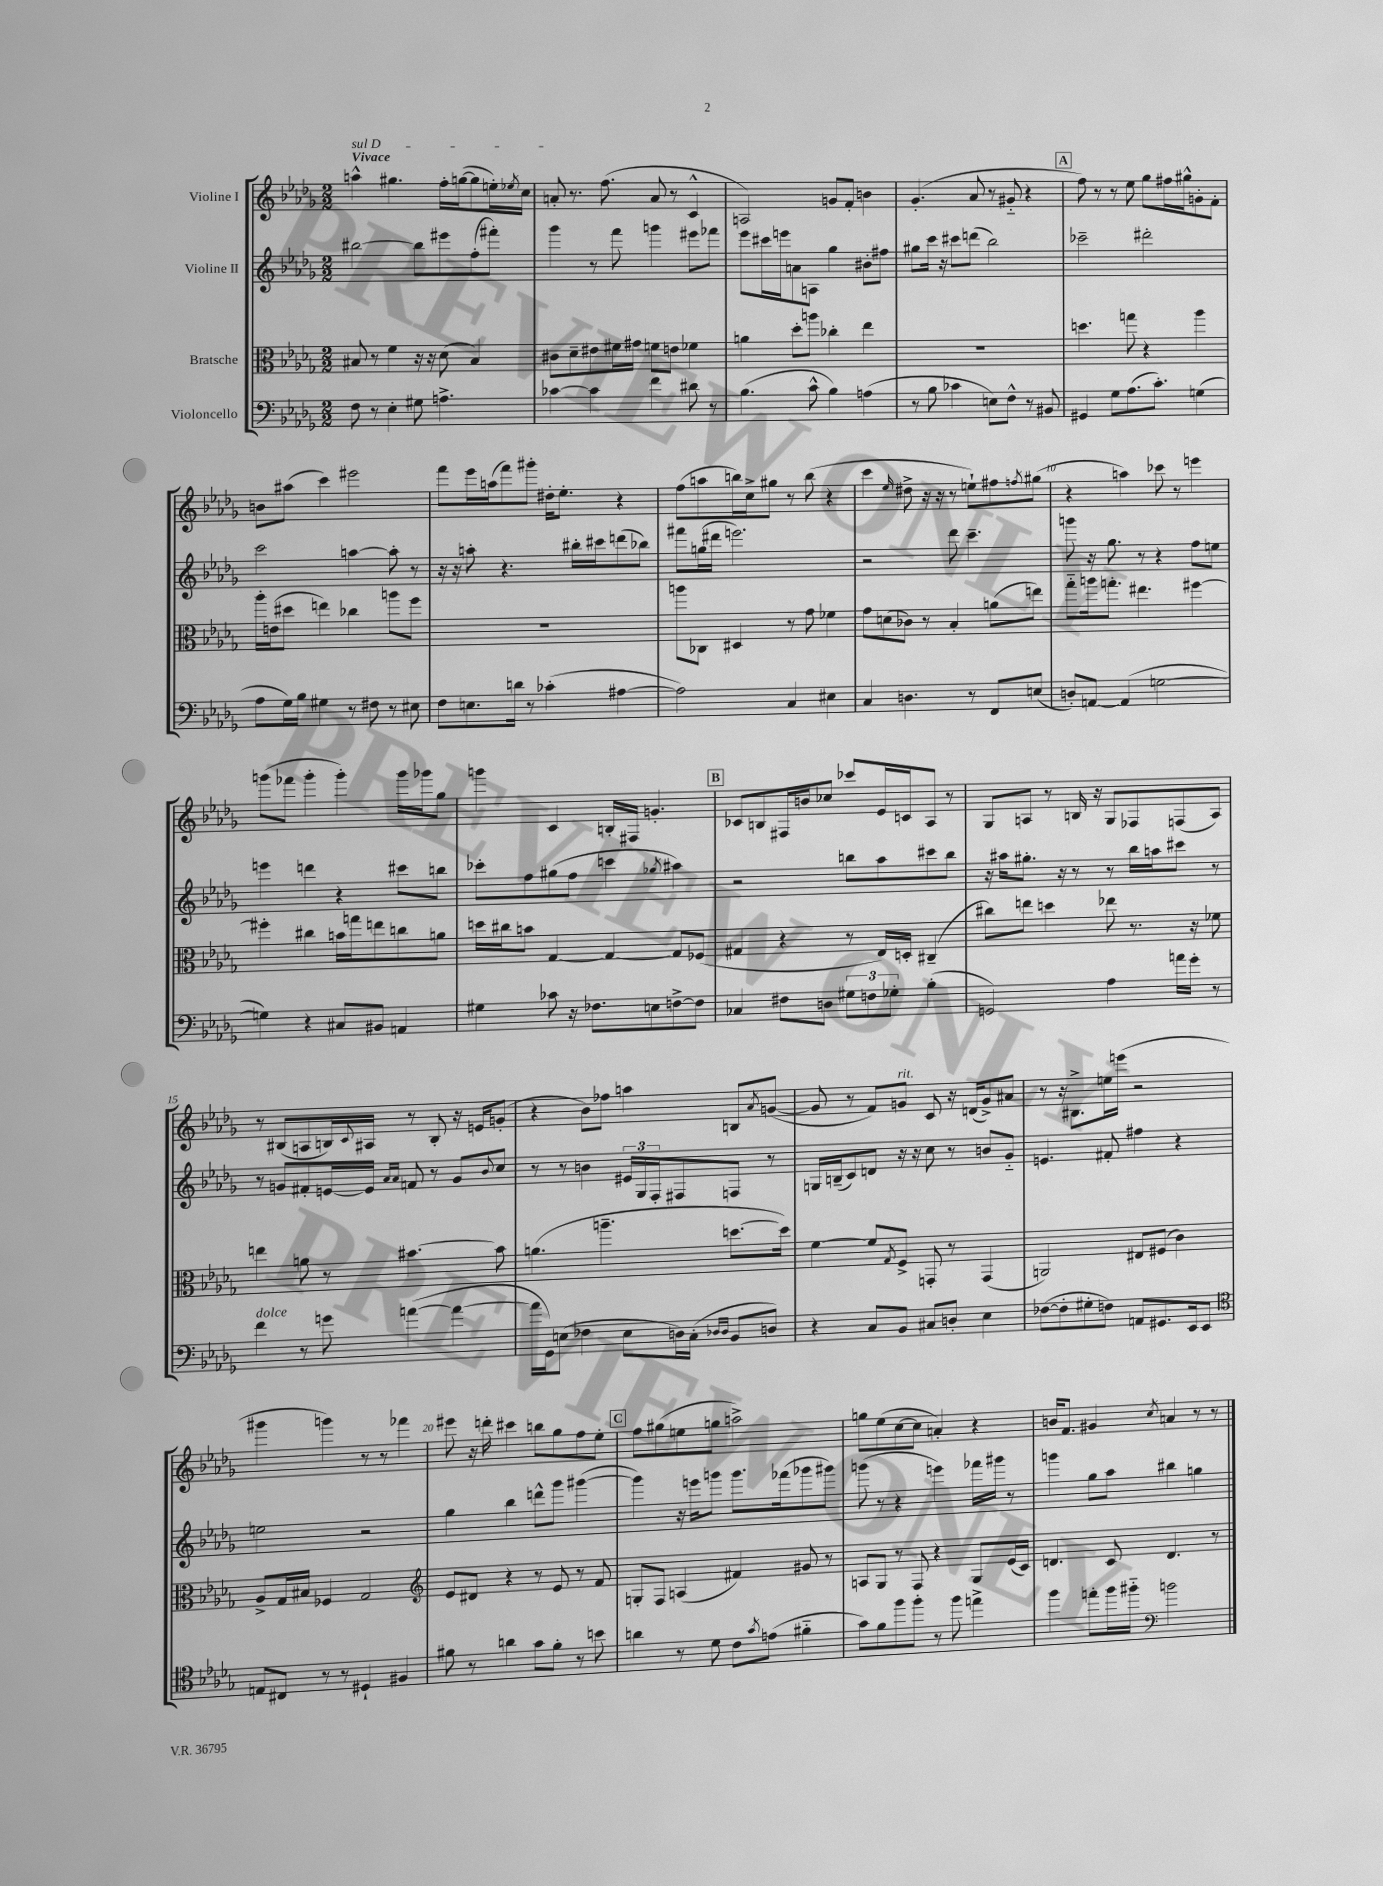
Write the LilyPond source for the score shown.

<<
\new StaffGroup <<
\new Staff = "s0" \with { instrumentName = "Violine I" } {
    \clef treble \key des \major \numericTimeSignature \time 2/2 \tempo "Vivace"
    \once \override TextSpanner.bound-details.left.text = \markup { \italic "sul D" } a''4-^\startTextSpan gis''4. f''16-. g''16~( g''8 e''16-.) \acciaccatura { ees''8 } c''16 |
    a'8-.\stopTextSpan r8. f''8.( a'8 r8 c'4-^ |
    a2) g'8 f'8-. b'4 |
    ges'4.-.( aes'8 r8 gis'8-_ r4 |
    \mark \markup { \box "A" } f''8) r8 r8 ees''8 ges''8 fis''16 gis''16-^ g'8-. f'8-. |
    b'8 ais''8( c'''4) eis'''2 |
    f'''8 ees'''16 a''16( f'''8) gis'''8-. dis''16-. ees''8.-. r4 |
    f''8( a''8 b''16) c''16-> gis''8 r8 b''8( r4 |
    c'''4 \grace { ees''16 } dis''8-> r16 r16 r8 e''8-!) fis''8 \acciaccatura { f''8 } gis''8( |
    r4 a''4) ces'''8 r8 e'''4 |
    g'''8( fes'''8 g'''4-. g'''4-.) g'''16 ges'''16 ges''8 |
    g'''4 c'4 b16-. fis16 g'4.-. |
    \mark \markup { \box "B" } ces'8 b8 fis16 b'16 ces''8 ces'''8 ees'16 c'16 aes8 r8 |
    ges8 a8 r8 b16 r16 ges8 fes8 f8( a8) |
    r8 bis8( a8 b16) \appoggiatura { c'8 } ais16 r8 b8-. r16 e'16 g'8-.( |
    r4 bes'8) fes''8 a''4 b8 \acciaccatura { aes'8 } g'8~( |
    g'8 r8 f'8) g'8^\markup { \italic "rit." } c'8 r16 d'16( g'8->) ais'8 |
    r8 r16 bis8.-> e''16 e'''16( r2 |
    gis'''4 g'''4) r8 r8 fes'''4 |
    eis'''8 r16 d'''16-. cis'''4 b''8 ges''8 f''8 ees''8-. |
    \mark \markup { \box "C" } f''8 gis''8( e''8 g''8 a''2->) |
    g''8 ees''8( c''8~ c''8 a'4-.) r4 |
    b'16 f'8. gis'4 \acciaccatura { c''8 } a'4 r8 r8 \bar "|." |
}
\new Staff = "s1" \with { instrumentName = "Violine II" } {
    \clef treble \key des \major \numericTimeSignature \time 2/2
    bis''2~ bis''8 eis'''8 f''8-.( fis'''8-.) |
    ges'''4 r8 f'''8 g'''4 eis'''8 fes'''8 |
    ees'''8 cis'''16 e'''16 a'8 a8 ges''4 bis'8-. fis''8 |
    gis''8 c'''16 r16 cis'''8 d'''8( bes''2) |
    \mark \markup { \box "A" } ces'''2-- dis'''2-. |
    c'''2 a''4~ a''8-. r8 |
    r16 r16 a''8-. r4. bis''16-. cis'''16 d'''8( bes''8) |
    fis'''8 g''16( dis'''16 e'''2.) |
    r2 des'''8 c'''4.-- |
    g'''8 r16 ges''8. r8 r4 f''8 e''8 |
    e'''4 d'''4 r4 cis'''8 b''8 |
    ces'''8-. f''8 gis''8( f''8 c'''4 \acciaccatura { ges''8 } ais''4) |
    \mark \markup { \box "B" } r2 b''8 aes''8 cis'''8 b''8 |
    r16 ais''16 gis''8.-. r16 r8 r8 bes''16 a''16 cis'''8 r8 |
    r8 g'8 fis'8-. e'16~ e'16 \grace { aes'16 aes'16 } f'8 r8 g'8 \appoggiatura { bes'8 } c''8 |
    r8 r8 b'4 \tuplet 3/2 { eis'16 ges16 f16-. } fis8 f8 r8 |
    g16 b16--( c'8) d'8 r16 r16 c''8 r8 b'8 ges'8-_ |
    e'4. fis'8-. fis''4 r4 |
    e''2 r2 |
    ges''4 bes''4 d'''8-^ ges'''8 gis'''4~( |
    \mark \markup { \box "C" } gis'''4) r16 e'''16 g'''8 g'''8. fes'''16( ges'''8 gis'''8) |
    g'''8( r8 r4 e'''4) fes'''16 gis'''16 r8 |
    g'''4 ges''8 aes''8 bis''4 g''4 \bar "|." |
}
\new Staff = "s2" \with { instrumentName = "Bratsche" } {
    \clef alto \key des \major \numericTimeSignature \time 2/2
    bis8 r8 f'4 r16 r16 des'8( bis4) |
    cis'8 des'8-- eis'8 fis'16 gis'16 f'8 e'8 fes'4 |
    a'4 des''8-. a''8 ces''4-. ees''4 |
    R1 |
    \mark \markup { \box "A" } d''4. g''8 r4 aes''4 |
    aes''16-. e'16( dis''8 e''4) ces''4 a''8 f''8 |
    R1 |
    a''8 ces8 dis4 r8 ges'8 fes'4 |
    ges'8 d'8( ces'8) r8 bes4-. a'8( e''8) |
    ges''8-_ a''16 g''8.-. eis''4. fis''4~ |
    fis''4-. cis''4 b'16 g''16 e''8 c''8 a'8 |
    d''16 cis''16 b'8 ges4~ ges4~ ges8 fes8( |
    \mark \markup { \box "B" } gis4 r4 r8 ees16) d16-. cis4--( |
    cis''8) e''8 d''4 ees''8 r8. r16 fes'8 |
    e''4 a'8 r8 bis'4.~ bis'8 |
    a'4.( a''4.-- d''8.~ d''16) |
    f'4~ f'8 \acciaccatura { ges8 } f8-> g,8-. r8 g,4( |
    a,2) eis8 fis8( c'4) |
    aes8-> ges16 bis16 fes4 ges2 |
    \clef treble ees'8 dis'8 r4 r8 ees'8 r8 f'8 |
    \mark \markup { \box "C" } g8-. f8 a4( fis'4) gis'8 r8 |
    a8 ges8 r8 f8 r4 ges8 ees'16( c'16) |
    d'4. c'8 d'4. r8 \bar "|." |
}
\new Staff = "s3" \with { instrumentName = "Violoncello" } {
    \clef bass \key des \major \numericTimeSignature \time 2/2
    f8 r8 ees4-. gis8 a4.-> |
    ces'4~ ces'4 f'4 dis'8 r8 |
    bes4.( c'8-^ bes4) a4( |
    r8 bes8 ces'4 e8) f8-^ r8 bis,8 |
    \mark \markup { \box "A" } gis,4 ges8 aes8.( c'8.-.) g4( |
    aes8 ges16) bes16 gis4 r8 fis8 r8 eis8 |
    f8 e8. d'16 r8 ces'4-.( ais4~ |
    ais2) c4 eis4 |
    c4 d4. r8 f,8 e8( |
    d8-.) a,8~ a,4( g2~ |
    g4) r4 cis8 bis,8 a,4 |
    gis4 ces'8 r16 fes8. e8 f8~-> f8 |
    \mark \markup { \box "B" } ces4 fis8 d8 \tuplet 3/2 { gis8 f8 ges8-. } bes4-.( |
    g,2) aes4 a'16 ges'16-. r8 |
    f'4^\markup { \italic "dolce" } r8 g'8 a'4~( a'4~ |
    a'16 ges,16) e8( fes4 e8 d16) c16-.( \grace { des16 des16 } bes,8 d8) |
    r4 c8 bes,8 cis8 d8-. ees4 |
    fes8~( fes8-. gis8-. f8) a,8 gis,8. ees,16 ees,8 |
    \clef tenor e8 cis8 r8 r8 dis4-! fis4 |
    fis'8 r8 a'4 ges'8 fis'8-. r8 b'8 |
    \mark \markup { \box "C" } a'4 r8 des'8 c'8 \acciaccatura { ges'8 } e'8( fis'4-_ |
    ges'8) f'8 f''8 f''8-. r8 f''8 e''4-> |
    f''4 e''8-. f''16 fis''16-_ \clef bass b'2 \bar "|." |
}
>>
>>
\layout { \context { \Score \override BarNumber.break-visibility = ##(#f #t #t) barNumberVisibility = #(every-nth-bar-number-visible 5) } }
